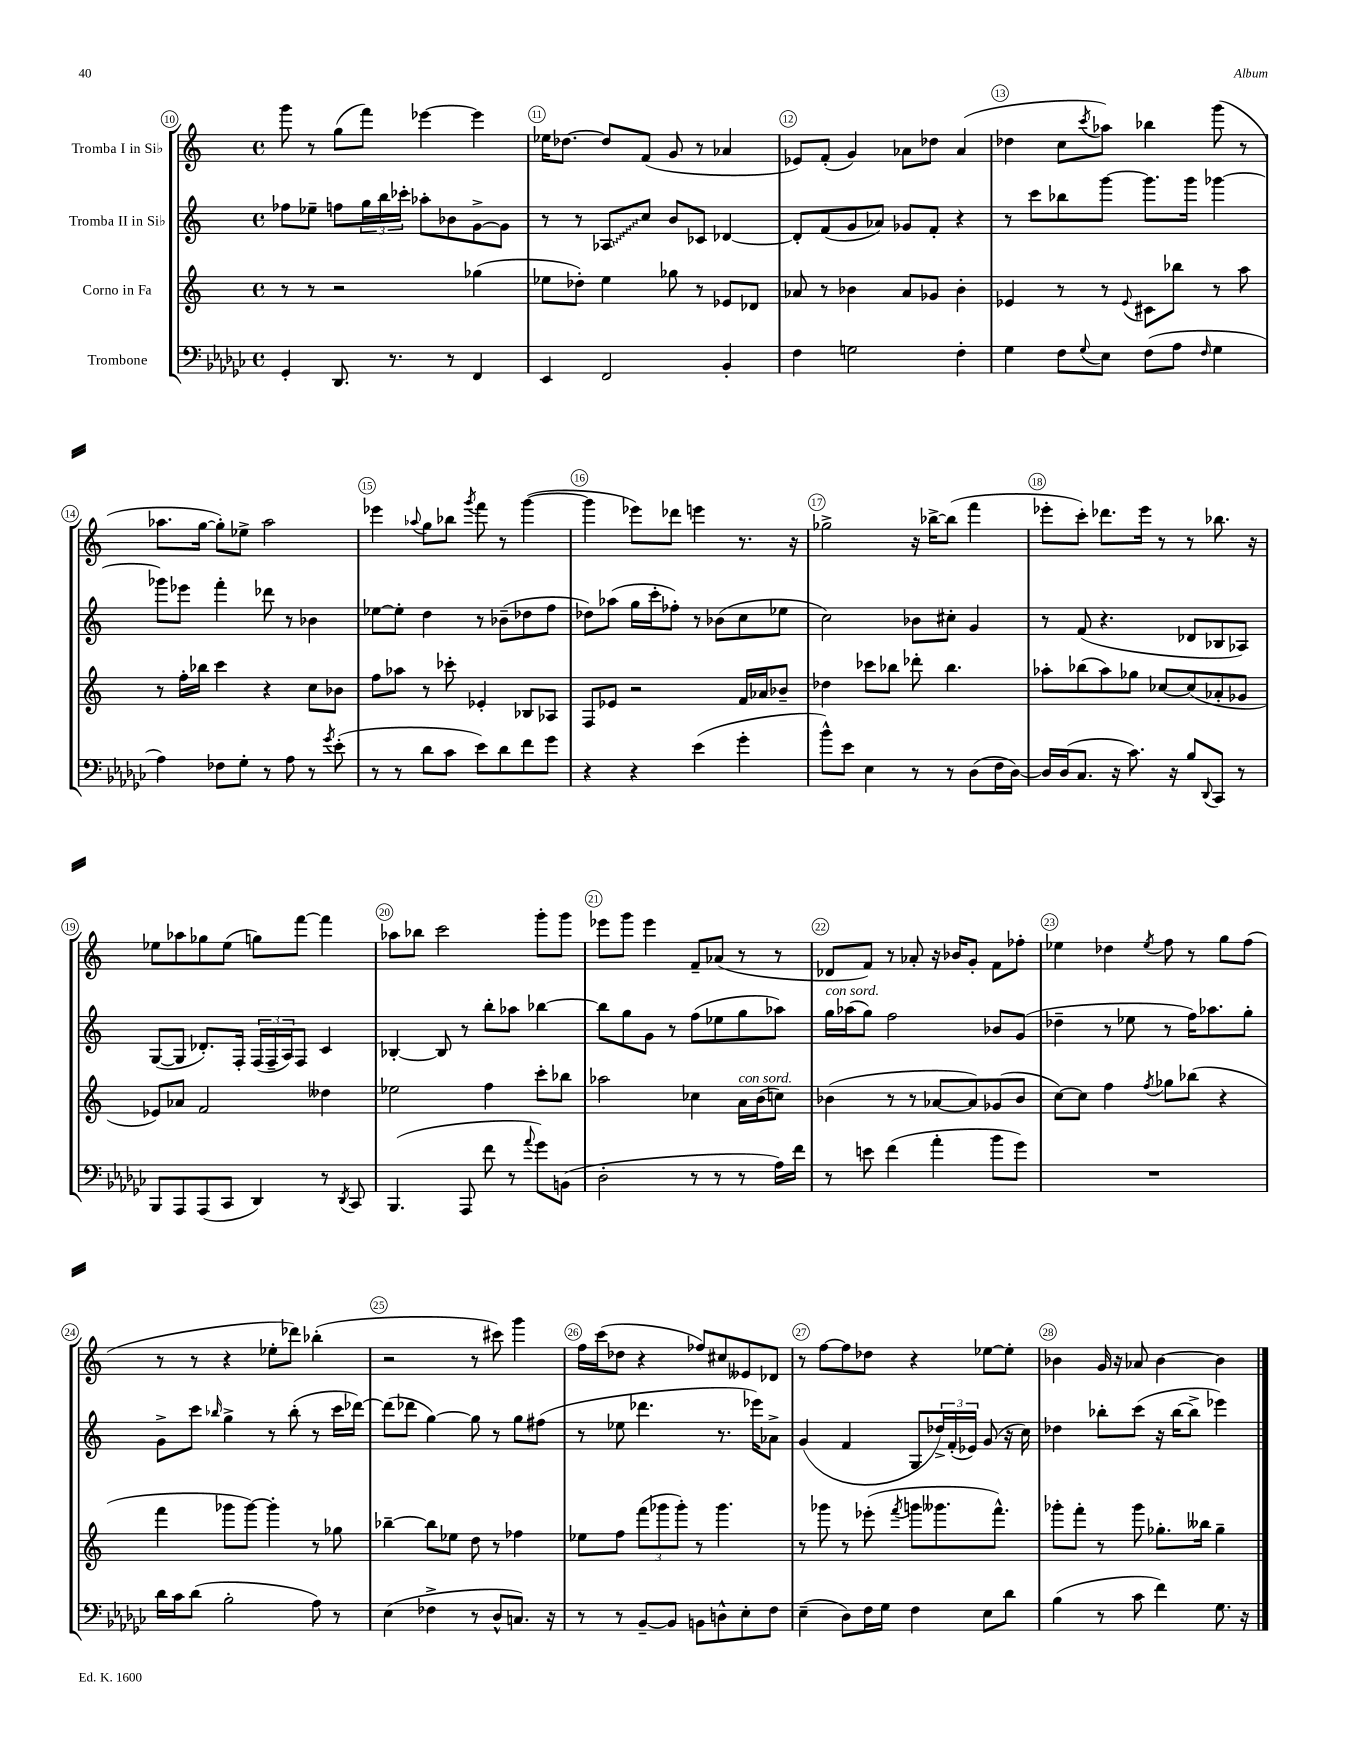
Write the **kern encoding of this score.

**kern	**kern	**kern	**kern
*staff4	*staff3	*staff2	*staff1
*clefF4	*clefG2	*clefG2	*clefG2
*k[b-e-a-d-g-c-]	*k[]	*k[]	*k[]
*M4/4	*M4/4	*M4/4	*M4/4
*met(c)	*met(c)	*met(c)	*met(c)
4GG-'	8r	8ff-	8ggg
.	8r	8ee-~	8r
8.DD-	2r	8ff	(8gg
.	.	24gg	8fff)
.	.	24bb	.
8.r	.	.	.
.	.	24ccc-'	.
.	.	8aa-'	[4eee-
8r	.	8b-	.
4FF	(4gg-	[8g^	4eee-]
.	.	8g]	.
=	=	=	=
4EE-	8ee-	8r	16ee-
.	.	.	[8.dd-
.	8dd-')	8r	.
2FF	4ee-	8A-	8dd-]
.	.	8cc	(8f
.	8gg-	8b	8g
.	8r	8c-	8r
4BB-'	8e-	[4d-	4a-
.	8d-	.	.
=	=	=	=
4F	8a-	8d-']	8e-)
.	8r	(8f	(8f'
2G	4b-	8g	4g)
.	.	8a-)	.
.	8a-	8g-	8a-
.	8g-	8f'	8dd-
4F'	4b-'	4r	(4a-
=	=	=	=
4G-	4e-	8r	4dd-
.	.	8ccc	.
8F	8r	8bb-	8cc
8qqG-	.	.	8qccc
8E-	8r	[8ggg	8aa-)
.	8qqe-	.	.
(8F	8c#	8.ggg]	4bb-
8A-	8bb-	.	.
.	.	16ggg	.
16qqF	.	.	.
4G-	8r	[4ggg-	(8ggg
.	8aa	.	8r
=	=	=	=
4A-)	8r	8ggg-]	8.aa-
.	16ff'	8eee-	.
.	16bb-	.	[16gg
8F-	4ccc	4fff'	8gg'])
8G-'	.	.	8ee-^
8r	4r	8ddd-	2aa-
8A-	.	8r	.
8r	8cc	4b-	.
8qg-	.	.	.
(8e-'	8b-	.	.
=	=	=	=
8r	8ff	[8ee-	4eee-
8r	8aa-	8ee-']	.
.	.	.	8qqaa-
8d-	8r	4dd	8gg
8c-	8ccc-'	.	8bb-
.	.	.	8qggg
8e-)	4e-'	8r	8fff
8d-	.	(8b-~	8r
8f	8B-	8dd-	([4ggg
8g-	8A-	8ff	.
=	=	=	=
4r	8F	8dd-)	4ggg]
.	8e-	(8aa-	.
4r	2r	16gg	8eee-)
.	.	16ccc'	.
.	.	8ff-')	8ddd-
(4e-	.	8r	4eee
.	.	(8b-	.
4g-'	16f	8cc	8.r
.	16a-	.	.
.	8b-~	8ee-	.
.	.	.	16r
=	=	=	=
8b-^^)	4dd-	2cc)	2gg-^
8e-	.	.	.
4E-	8ccc-	.	.
.	8bb-	.	.
8r	8ddd-'	8b-	16r
.	.	.	[16bb-^
8r	4.bb-	8cc#'	(8bb-]
(8D-	.	4g	4fff
16F	.	.	.
[16D-)	.	.	.
=	=	=	=
16D-]	8aa-'	8r	8eee-'
(16D-	.	.	.
8.C-	(8bb-	(8f	8ccc')
.	8aa-)	4.r	8.ddd-
16r	.	.	.
8.c-)	8gg-	.	.
.	.	.	16eee-
.	[8cc-	.	8r
16r	.	.	.
8B-	(8cc-]	8d-	8r
8qqDD-	.	.	.
8CC-	8a-'	8B-	8.bb-
8r	8g-	8A-)	.
.	.	.	16r
=	=	=	=
8BBB-	8e-)	([8G	8ee-
8AAA-	8a-	8G]	8aa-
(8AAA-	2f	8.d-')	8gg-
8CC-	.	.	(8ee-
.	.	16F'	.
4DD-)	.	(24F	8gg)
.	.	24F~	.
.	.	24A)	.
.	.	8F	[8fff
8r	4dd--	4c	4fff]
8qDD-	.	.	.
8CC-	.	.	.
=	=	=	=
(4.BBB-	2ee-	[4B-'	8aa-
.	.	.	8bb-
.	.	8B-]	2ccc
8AAA-	.	8r	.
8f	4ff	8bb'	.
8r	.	8aa-	.
8qqa-	.	.	.
8g-)	8ccc'	[4bb-	8ggg'
(8BB	8bb-	.	8ggg
=	=	=	=
2D-'	2aa-	8bb-]	8eee-
.	.	8gg	8ggg
.	.	8g	4eee-
.	.	8r	.
8r	4cc-	(8ff	8f~
8r	.	8ee-	(8a-
8r	16a	8gg	8r
.	(16b	.	.
16A-)	8cc)	8aa-)	8r
16f	.	.	.
=	=	=	=
8r	(4b-	16gg	8d-
.	.	(16aa-	.
8e	.	8gg)	8f)
(4f	8r	2ff	8r
.	8r	.	8a-'
4a-'	[8a-	.	16r
.	.	.	16b-
.	8a-])	.	8g'
8b-	(8g-	8b-	8f
8g-)	8b-	(8g	8ff-'
=	=	=	=
1r	[8cc)	4dd-~	4ee-
.	8cc]	.	.
.	4ff	8r	4dd-
.	.	8ee-	.
.	8qff	.	8qee-
.	8gg-	8r	8ff
.	(8bb-	16ff)	8r
.	.	8.aa-	.
.	4r	.	8gg
.	.	8gg'	(8ff
=	=	=	=
16d-	4fff	8g^	8r
16c-	.	.	.
(8d-	.	8ccc	8r
.	.	16qqbb-	.
2B-'	8ggg-	4gg^	4r
.	[8ggg-)	.	.
.	4ggg-']	8r	8ee-'
.	.	(8bb-'	8ddd-)
8A-)	8r	8r	(4bb-'
8r	8gg-	16ccc	.
.	.	[16ddd-)	.
=	=	=	=
(4E-	[4bb-~	(8ddd-]	2r
.	.	8ddd-	.
4F-^	8bb-]	[4gg)	.
.	8ee-	.	.
8r	8dd	8gg]	8r
8D-^^	8r	8r	8ccc#)
8.C)	4ff-	8gg	4ggg
.	.	(8ff#	.
16r	.	.	.
=	=	=	=
8r	8ee-	8r	16ff
.	.	.	(16ccc
8r	8ff	8ee-	8dd-
[8BB-~	(12fff	4.ddd-	4r
.	12ggg-	.	.
8BB-]	.	.	.
.	12ggg-')	.	.
8BB	8r	.	8ff-)
8D^^	4.ggg-	8.r	8cc#
8E-'	.	.	8e--
.	.	16eee-)	.
8F	.	8a-^	8d-
=	=	=	=
(4E-~	8r	(4g	8r
.	8ggg-	.	[8ff
8D-)	8r	4f	8ff]
16F	(8eee-'	.	8dd-
16G-	.	.	.
.	8qfff	.	.
4F	8ggg	8G	4r
.	8.ggg--	24dd-^)	.
.	.	(24f'	.
.	.	24e-)	.
8E-	.	(8g	[8ee-
.	8.fff^^)	.	.
8d-	.	16r	8ee-']
.	.	16cc)	.
=	=	=	=
(4B-	8ggg-'	4dd-	4b-
.	8fff'	.	.
8r	8r	8bb-'	16g
.	.	.	16r
8c-	8ggg-	(8ccc	8a-
4f)	8.gg-'	16r	[4b-
.	.	[16bb-	.
.	.	8bb-^]	.
.	16bb--	.	.
8.G-	4gg-~	4eee-)	4b-]
16r	.	.	.
==	==	==	==
*-	*-	*-	*-
